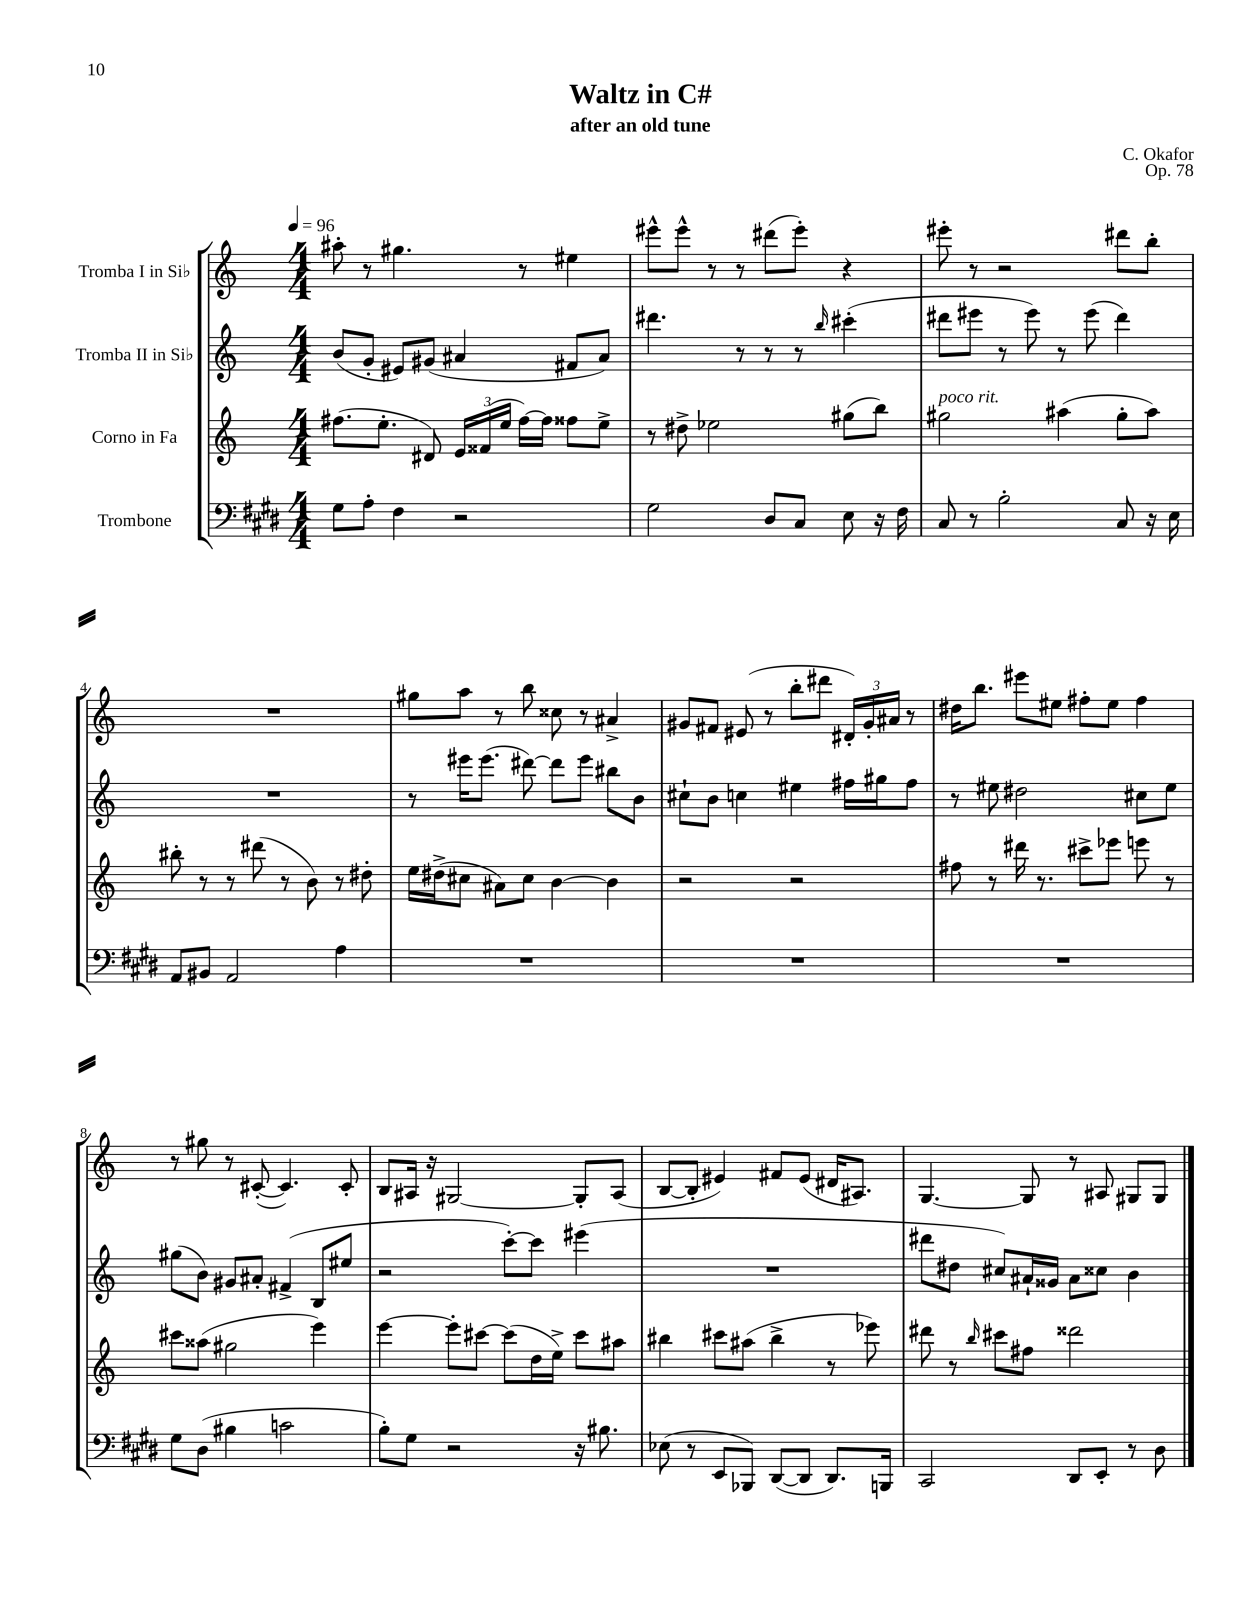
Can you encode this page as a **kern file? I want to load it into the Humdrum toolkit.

**kern	**kern	**kern	**kern
*part4	*part3	*part2	*part1
*staff4	*staff3	*staff2	*staff1
*I"Trombone	*I"Corno in Fa	*I"Tromba II in Si♭	*I"Tromba I in Si♭
*clefF4	*clefG2	*clefG2	*clefG2
*k[f#c#g#d#]	*k[]	*k[]	*k[]
*M4/4	*M4/4	*M4/4	*M4/4
*MM96	*MM96	*MM96	*MM96
=1	=1	=1	=1
8G#\L	(8.ff#X\L	(8b/L	8aa#X'\
8A'\J	.	8g'/J	8r
.	8.ee'\J	.	.
4F#\	.	8e#X/L)	4.gg#X\
.	8d#X/)	(8g#X/J	.
2r	24e/LL	4a#X/	.
.	(24f##X/	.	.
.	24ee/JJ	.	.
.	[16ff#\LL)	.	8r
.	16ff#\JJ]	.	.
.	8ff##X\L	8f#X/L	4ee#X\
.	8ee^\J	8a#/J)	.
=2	=2	=2	=2
2G#\	8r	4.ddd#X\	8eee#X^^\L
.	8dd#X^\	.	8eee#^^\J
.	2ee-X\	.	8r
.	.	8r	8r
8D#/L	.	8r	(8ddd#X\L
8C#/J	.	8r	8eee#'\J)
.	.	16qqbb/	.
8E\	(8gg#X\L	(4ccc#X'\	4r
16r	8bb\J)	.	.
16F#\	.	.	.
=3	=3	=3	=3
!	!LO:TX:a:i:t=poco rit.	!	!
8C#/	2gg#X\	8ddd#X\L	8eee#X'\
8r	.	8eee#X\J	8r
2B'\	.	8r	2r
.	.	8eee#\)	.
.	(4aa#X\	8r	.
.	.	(8eee#\	.
8C#/	8gg#'\L	4ddd#\)	8ddd#X\L
16r	8aa#\J)	.	8bb'\J
16E\	.	.	.
!!LO:LB:g=z
=4	=4	=4	=4
8AA/L	8bb#X'\	1r	1r
8BB#X/J	8r	.	.
2AA/	8r	.	.
.	(8ddd#X\	.	.
.	8r	.	.
.	8b\)	.	.
4A\	8r	.	.
.	8dd#X'\	.	.
=5	=5	=5	=5
1r	16ee\LL	8r	8gg#X\L
.	(16dd#X^\J	.	.
.	8cc#X\J	16eee#X\KL	8aa\J
.	.	(8.eee#\J	.
.	8a#X\L)	.	8r
.	8cc#\J	[8ddd#X\)	8bb\
.	[4b\	8ddd#\L]	8cc##X\
.	.	8eee#\J	8r
.	4b\]	8bb#X\L	4a#X^/
.	.	8b\J	.
=6	=6	=6	=6
1r	2r	8cc#X`\L	8g#X/L
.	.	8b\J	8f#X/J
.	.	4ccn\	(8e#X/
.	.	.	8r
.	2r	4ee#X\	8bb'\L
.	.	.	8ddd#X\J
.	.	16ff#X\LL	24d#X'/LL)
.	.	.	24g#'/
.	.	16gg#X\J	.
.	.	.	24a#X/JJ
.	.	8ff#\J	8r
=7	=7	=7	=7
1r	8ff#X\	8r	16dd#X\KL
.	.	.	8.bb\J
.	8r	8ee#X\	.
.	16ddd#X\	2dd#X\	8eee#X\L
.	8.r	.	.
.	.	.	8ee#X\J
.	8ccc#X^\L	.	8ff#X'\L
.	8eee-X\J	.	8ee#\J
.	8eeen\	8cc#X\L	4ff#\
.	8r	8ee#\J	.
!!LO:LB:g=z
=8	=8	=8	=8
8G#\L	8ccc#X\L	(8gg#X\L	8r
(8D#\J	(8aa##X\J	8b\J)	8gg#X\
4B#X\	2gg#X\	8g#X/L	8r
.	.	8a#X'/J	([8c#X'/
2cn\	.	(4f#X^/	4.c#/])
.	4eee\)	8B/L	.
.	.	8ee#X/J	8c#'/
=9	=9	=9	=9
8B'\L)	[4eee\	2r	8B/L
8G#\J	.	.	16A#X/Jk
.	.	.	16r
2r	8eee'\L]	.	[2G#X/
.	[8ccc#X\J	.	.
.	(8ccc#\L]	[8ccc'\L)	.
.	16dd\L	8ccc\J]	.
.	16ee^\JJ)	.	.
16r	8ccc#\L	(4eee#X\	8G#'/L]
8.B#X\	.	.	.
.	8aa#X\J	.	(8A#/J
=10	=10	=10	=10
(8E-X\	4bb#X\	1r	[8B/L
8r	.	.	8B'/J]
8EE/L	8ccc#X\L	.	4e#X/)
8BBB-X/J)	(8aa#X\J	.	.
([8DD#/L	4bb#^\	.	8f#X/L
8DD#/J]	.	.	(8e#/J
8.DD#/L)	8r	.	16d#X/KL
.	.	.	8.A#X/J)
.	8eee-X\)	.	.
16BBBn/Jk	.	.	.
=11	=11	=11	=11
2CC#/	8ddd#X\	8ddd#X\L	[4.G/
.	8r	8dd#X\J	.
.	16qqbb/	.	.
.	8ccc#X\L	8cc#X/L)	.
.	8ff#X\J	16a#X`/L	8G/]
.	.	16g##X/JJ	.
8DD#/L	2ddd##X\	8a#\L	8r
8EE'/J	.	8cc##X\J	8A#X/
8r	.	4b\	8G#X/L
8D#\	.	.	8G#/J
==	==	==	==
*-	*-	*-	*-
